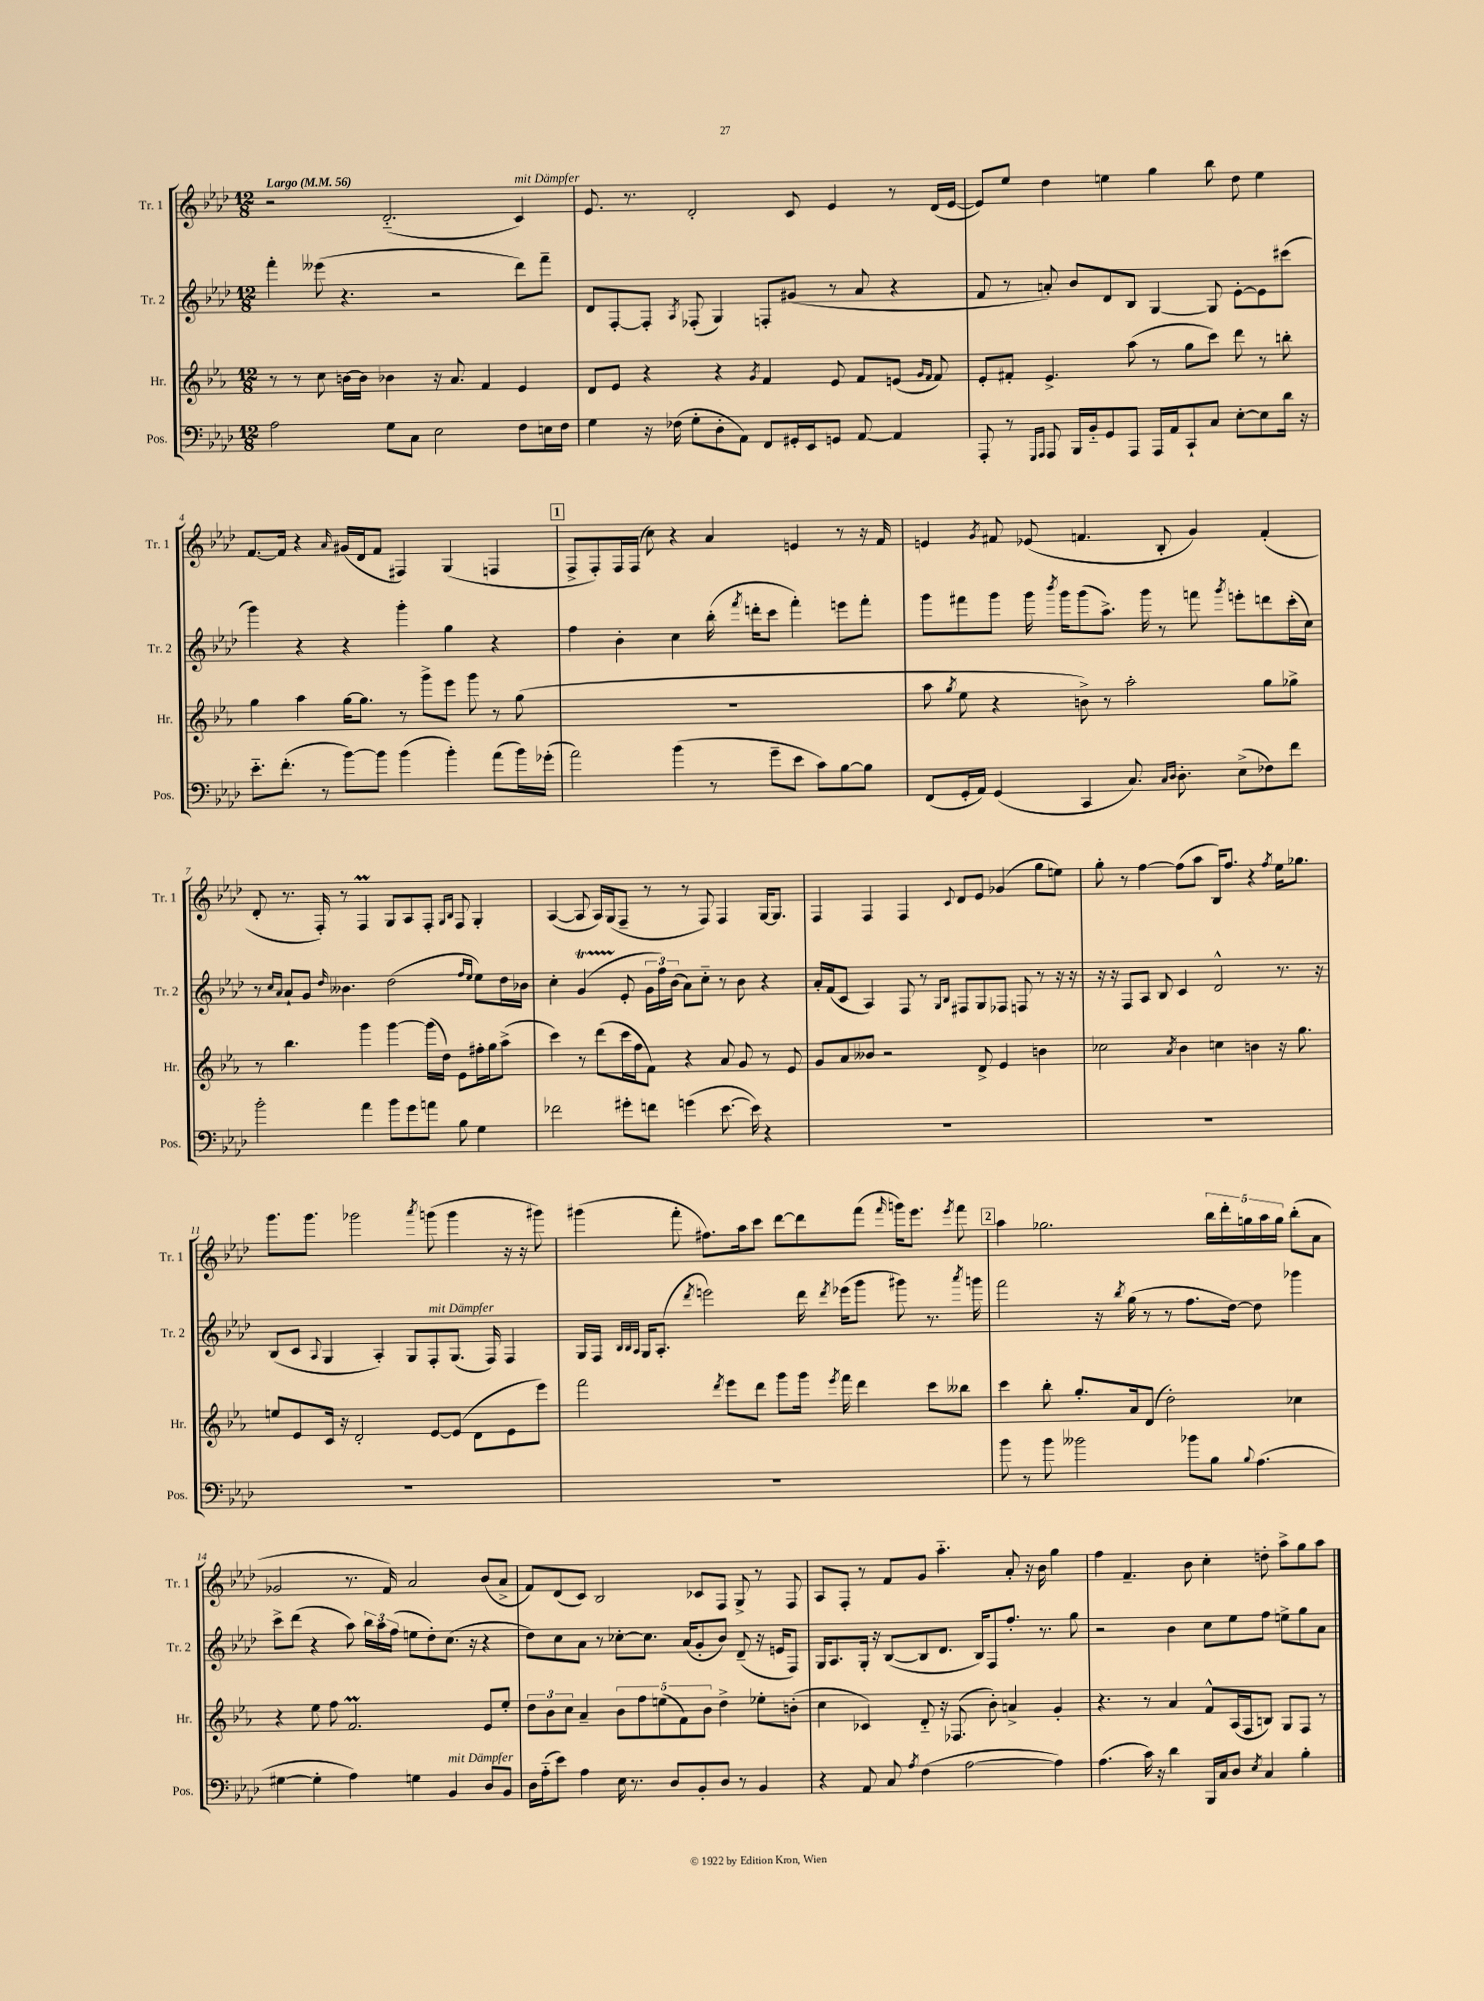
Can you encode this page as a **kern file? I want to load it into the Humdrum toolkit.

**kern	**kern	**kern	**kern
*part4	*part3	*part2	*part1
*staff4	*staff3	*staff2	*staff1
*I"Pos.	*I"Hr.	*I"Tr. 2	*I"Tr. 1
*I'Pos.	*I'Hr.	*I'Tr. 2	*I'Tr. 1
*clefF4	*clefG2	*clefG2	*clefG2
*k[b-e-a-d-]	*k[b-e-a-]	*k[b-e-a-d-]	*k[b-e-a-d-]
*M12/8	*M12/8	*M12/8	*M12/8
*MM56	*MM56	*MM56	*MM56
=1	=1	=1	=1
!	!	!	!LO:TX:a:B:t=Largo
2A-\	8r	4fff'\	2r
.	8r	.	.
.	8cc\	(8eee--X\	.
.	[16bn\LL	4.r	.
.	16b\JJ]	.	.
8G\L	4b-X\	.	(2.d-/
8C\J	.	.	.
2E-\	16r	2r	.
.	8.a-/	.	.
.	4f/	.	.
!	!	!	!LO:TX:a:i:t=mit Dämpfer
8F\L	4e-/	8ddd-\L)	4c/)
16En\L	.	8fff~\J	.
16F\JJ	.	.	.
=2	=2	=2	=2
4G\	8d/L	8d-/L	8.e-/
.	8e-/J	[8F'/	.
.	.	.	8.r
16r	4r	8F'/J]	.
(16F-X\	.	.	.
.	.	8qA-/	.
8G'\L	.	(8F-X'/	2d-'/
8D-'\	4r	4G/)	.
8AA-\J)	.	.	.
.	8qg/	.	.
8FF/L	4f/	8Fn'/L	.
16GG#X'/L	.	(8g#X/J	8c/
16EE-/J	.	.	.
8GGn/J	8e-/	8r	4e-/
[8AA-/	8f/L	8a-/	.
4AA-/]	(8en/J	4r	8r
.	16qqg/LL	.	.
.	16qqf/JJ	.	.
.	8f/)	.	(16d-/LL
.	.	.	[16e-/JJ
=3	=3	=3	=3
8AAA-'/	8e-'/L	8f/	8e-/L])
8r	8f#X'/J	8r	8ee-/J
16qqGGG/LL	.	.	.
16qqAAA-/JJ	.	.	.
8AAA-/	4.e-^/	8an'/)	4dd-\
16BBB-/LL	.	8b-/L	.
16BB-/J	.	.	.
8GG/	.	8d-/	4een\
8AAA-/J	(8aa-\	8B-/J	.
16AAA-/LL	8r	[4G/	4gg\
16AA-/J	.	.	.
8CC`/	8gg\L	.	.
8C/J	8ccc\J)	8G/]	8bb-\
[8E-'\L	8ddd\	[8e-'\L	8dd-\
8E-\]	8r	8e-\]	4ee\
16d-\Jk	8bbn'\	(8ccc#X\J	.
16r	.	.	.
!!LO:LB:g=z
=4	=4	=4	=4
8.e-\L	4gg\	4ggg\)	[8.f/L
(8.f'\J	.	.	16f/Jk]
.	4aa-\	4r	4r
8r	.	.	.
.	.	.	16qqa-/
[8b-\L)	[16gg\KL	4r	(16g#X/LL
.	8.gg\J]	.	16d-/J
8b-\J]	.	.	8f/J
(4b-\	8r	4ggg'\	4F#X/)
.	8ggg^\L	.	.
4b-'\)	8eee-\J	4gg\	(4G/
.	8ggg\	.	.
(8a-\L	8r	4r	4Fn/
16b-\L)	(8gg\	.	.
(16g-X'\JJ	.	.	.
!!LO:REH:place=s1:t=1
=5	=5	=5	=5
2a-\)	1.r	4ff\	8F^/L
.	.	.	8F'/)
.	.	4b-'\	16F/L
.	.	.	(16F/JJ
.	.	.	8cc\)
(4b-\	.	4cc\	4r
8r	.	(16bb-'\	4a-/
.	.	8qfff/	.
.	.	16dddn'\KL	.
8g~\L	.	8ccc\J	.
8e-\J	.	4fff'\)	4en/
8c\L)	.	.	.
[8B-\	.	8eeen\L	8r
8B-\J]	.	8fff'\J	16r
.	.	.	16f/
=6	=6	=6	=6
(8FF/L	8aa-\	8ggg\L	4en/
.	8qgg/	.	.
16GG'/L	8ee-\	8fff#X\	.
16AA-/JJ)	.	.	.
.	.	.	8qg/
(4GG/	4r	8ggg\J	8f#X/
.	.	16ggg\	(8e-X/
.	.	8qbbb-/	.
.	.	16ggg\KL	.
4CC/	8bn^\)	(8ggg\	4.fn/
.	8r	8.aa-^\J)	.
8.C/)	2aa-'\	.	.
.	.	16ggg\	.
.	.	8r	8B-'/
16qqC/LL	.	.	.
16qqD-/JJ	.	.	.
8.D-'\	.	.	.
.	.	8fffn\	4g/)
.	.	8qggg/	.
(8E-^\L	.	8eeen'\L	.
8F-X\)	8gg\L	8dddn\	(4f'/
8f\J	8gg-X^\J	(16ccc'\L	.
.	.	16cc\JJ)	.
!!LO:LB:g=z
=7	=7	=7	=7
2b-'\	8r	8r	8d-'/
.	.	16qqcc/LL	.
.	.	16qqa-/JJ	.
.	4.bb-\	8a-`/L	8.r
.	.	8g/J	.
.	.	.	16F'/)
.	.	16qqdd-/	.
.	.	4.b--X\	8r
4a-\	4ggg\	.	4FM/
8b-\L	[4ggg\	(2dd-\	8G/L
8g\	.	.	8A-/
8an\J	(16ggg\LL]	.	8F'/J
.	16dd\JJ)	.	.
.	.	.	16qqG/LL
.	.	.	16qqB-/JJ
8B-\	8e-\L	.	8F/
.	.	16qqff/LL	.
.	.	16qqee-/JJ	.
4G\	16ff#X'\L	8ee-\L)	4G'/
.	16gg\J	.	.
.	(8aa-^\J	16dd-\L	.
.	.	16b-X\JJ	.
=8	=8	=8	=8
2f-X\	4ccc\)	4cc'\	([4A-/
.	8r	(4gt/	8A-/]
.	(8ddd\L	.	16A-/LL)
.	.	.	(16G/J
8g#X'\L	16ccc\L	8e-'/	8F~/J
.	16ff\J	.	.
8fn\J	8f\J)	24g\LL	8r
.	.	24ff\)	.
.	.	(24b-\JJ	.
(4gn\	4r	8a-\L)	8r
.	.	8cc\J	8F/)
[8.e-\	8a-/	8r	4F/
.	8g/	8b-\	.
16e-\])	.	.	.
4r	8r	4r	[16G/KL
.	.	.	8.G/J]
.	8e-/	.	.
=9	=9	=9	=9
1.r	8g/L	16a-'/LL	4F/
.	.	(16f/J	.
.	8a-/	8c/J	.
.	8b--X/J	4A-/)	4F/
.	2r	.	.
.	.	8F/	4F/
.	.	8r	.
.	.	16qqG/LL	.
.	.	16qqB-/JJ	8qqc/
.	.	8F#X/L	8d-/L
.	8d^/	8G/	8e-/J
.	4e-/	8F-X/J	(4g-X/
.	.	8Fn/	.
.	4bn\	8r	8gg\L
.	.	16r	8een\J)
.	.	16r	.
=10	=10	=10	=10
1.r	2cc-X\	16r	8gg'\
.	.	16r	.
.	.	8F/L	8r
.	.	8A-/J	[4ff\
.	.	8B-/	.
.	8qa-/	.	.
.	4b-\	4c/	(8ff\L]
.	.	.	8aa-\J
.	4ccn\	2d-^^/	16B-/KL)
.	.	.	8.ff/J
.	4bn\	.	4r
.	.	.	8qff/
.	16r	8.r	16ee-\KL
.	8.gg\	.	8.gg-X\J
.	.	16r	.
!!LO:LB:g=z
=11	=11	=11	=11
1.r	8een/L	(8B-/L	8.ggg\L
.	8e-/	8c/J	.
.	.	.	8.ggg\J
.	.	8qqA-/	.
.	16c/Jk	4G/	.
.	16r	.	.
.	2d'/	.	2ggg-X\
.	.	4A-'/)	.
.	.	8G/L	.
.	.	.	8qaaa-/
!	!	!LO:TX:a:i:t=mit Dämpfer	!
.	[8e-/L	8F'/	(8gggn\
.	(8e-/J]	(8.G/J	4ggg\
.	8d\L	.	.
.	.	16F/)	.
.	8e-\	4F/	16r
.	.	.	16r
.	8eee-\J)	.	8ggg#X\)
=12	=12	=12	=12
1.r	2fff\	16G/LL	(4ggg#X\
.	.	16F/JJ	.
.	.	32qqB-/LLL	.
.	.	32qqB-/	.
.	.	32qqA-/JJJ	.
.	.	16G/KL	.
.	.	(8.A-'/J	.
.	.	.	8fff'\
.	.	8qddd-/	.
.	.	2eeen\)	8.ff#X\L)
.	8qddd/	.	.
.	8eee-\L	.	.
.	.	.	16aa-\k
.	8ddd\J	.	8ccc\J
.	8ggg\L	.	[8ddd-\L
.	16ggg\Jk	16ddd-\	8ddd-\]
.	8qeee-/	8qddd-/	.
.	16fff\	(16eee-X\KL	.
.	4ddd\	8ggg\J	(8fff\J
.	.	.	16qqfff/
.	.	8ggg#X\)	16gggn\KL)
.	.	.	8.eee-\J
.	8ccc\L	8.r	.
.	.	.	8qeee-/
.	8bb--X\J	.	8fff\
.	.	8qaaa-/	.
.	.	16gggn\	.
!!LO:REH:place=s1:t=2
=13	=13	=13	=13
8b-\	4ccc\	2fff\	4aa-\
8r	.	.	.
8b-\	8bb-'\	.	2.gg-X\
2b--X\	8.gg'/L	.	.
.	.	16r	.
.	.	8qbb-/	.
.	16a-/k	(16gg\	.
.	(8d/J	8r	.
.	2dd'\)	8r	.
8b-X\L	.	8.ff\L	.
8B-\J	.	.	20bb-\LL
.	.	.	20ddd-'\
.	.	[16dd-\Jk)	.
.	.	.	20ggn\
8qqB-/	.	.	.
(4.A-\	.	8dd-\]	.
.	.	.	20aa-\
.	.	.	20gg\JJ
.	4cc-X\	4ggg-X\	(8bb-'\L
.	.	.	8a-\J
!!LO:LB:g=z
=14	=14	=14	=14
[4G#X\	4r	8ccc^\L	2g-X/
.	.	(8ddd-\J	.
4G#'\]	8ee-\	4r	.
.	8ff\	.	.
4A-\)	2.fM/	8aa-\)	8.r
.	.	24bb-\LL	.
.	.	24aa-\	.
.	.	.	16f/)
.	.	(24ff\JJ	.
4Gn\	.	8een\L	2a-/
.	.	8dd-'\)	.
!LO:TX:a:i:t=mit Dämpfer	!	!	!
4BB-/	.	(8.cc\J	.
.	.	16r	.
8D-/L	8e-/L	4r	(8b-/L
8BB-/J	8ee-'/J	.	8a-^/J
=15	=15	=15	=15
16D-\LL	12dd\L	8dd-\L)	8f/L)
(16A-\J	.	.	.
.	12b-\	.	.
8e-\J)	.	8cc\	(8d-/
.	12cc\J	.	.
4A-\	4a-~/	8a-\J	8c/J)
.	.	8r	2B-/
16E-\	10b-\L	[8cc-X'\L	.
8.r	.	.	.
.	10ff\	.	.
.	.	8.cc-\J]	.
.	(10een\	.	.
8D-/L	.	.	.
.	10f\)	.	.
.	.	(16a-/KL	.
8BB-'/	.	8g'/	8c-X/L
.	10b-\J	.	.
8D-/J	4dd^\	8b-/J)	8F/J
8r	.	(8d-~/	8G^/
4BB-/	8ee-X'\L	16r	8r
.	.	16en/KL	.
.	(8bn'\J	8F/J)	8F/
=16	=16	=16	=16
4r	4cc\	16G/KL	8A-/L
.	.	8.A-/	.
.	.	.	8F'/J
8AA-/	4c-X/)	16G'/Jk	8r
.	.	16r	.
8C/	.	([8B-/L	8f/L
8qA-/	.	.	.
(4F\	8d/	8B-/]	8g/J
.	16r	8.d-/J	4.aa-\
.	(8.F-X/	.	.
[2A-\	.	.	.
.	.	16B-/KL)	.
.	8b-'\)	8F/	.
.	4an^/	8.ff'/J	8a-'/
.	.	.	16r
.	.	8.r	16b-\
4A-\])	4g'/	.	4gg\
.	.	8gg\	.
=17	=17	=17	=17
(4.A-\	4.r	2r	4ff\
.	.	.	4.f~/
16c\)	8r	.	.
16r	.	.	.
4d-\	4a-/	4b-\	.
.	.	.	8b-\
16BBB-/LL	8f^^/L	8cc\L	4cc'\
16C/J	.	.	.
8D-/J	(16A-/L	8ee-\	.
.	16F/J	.	.
8qE-/	.	.	.
4C/	8Bn/J)	8ff\J	8ddn'\
.	8G/L	8een^\L	8aa-^\L
4B-'\	8F/J	8gg\	8gg\
.	8r	8a-\J	8aa-\J
==	==	==	==
*-	*-	*-	*-
